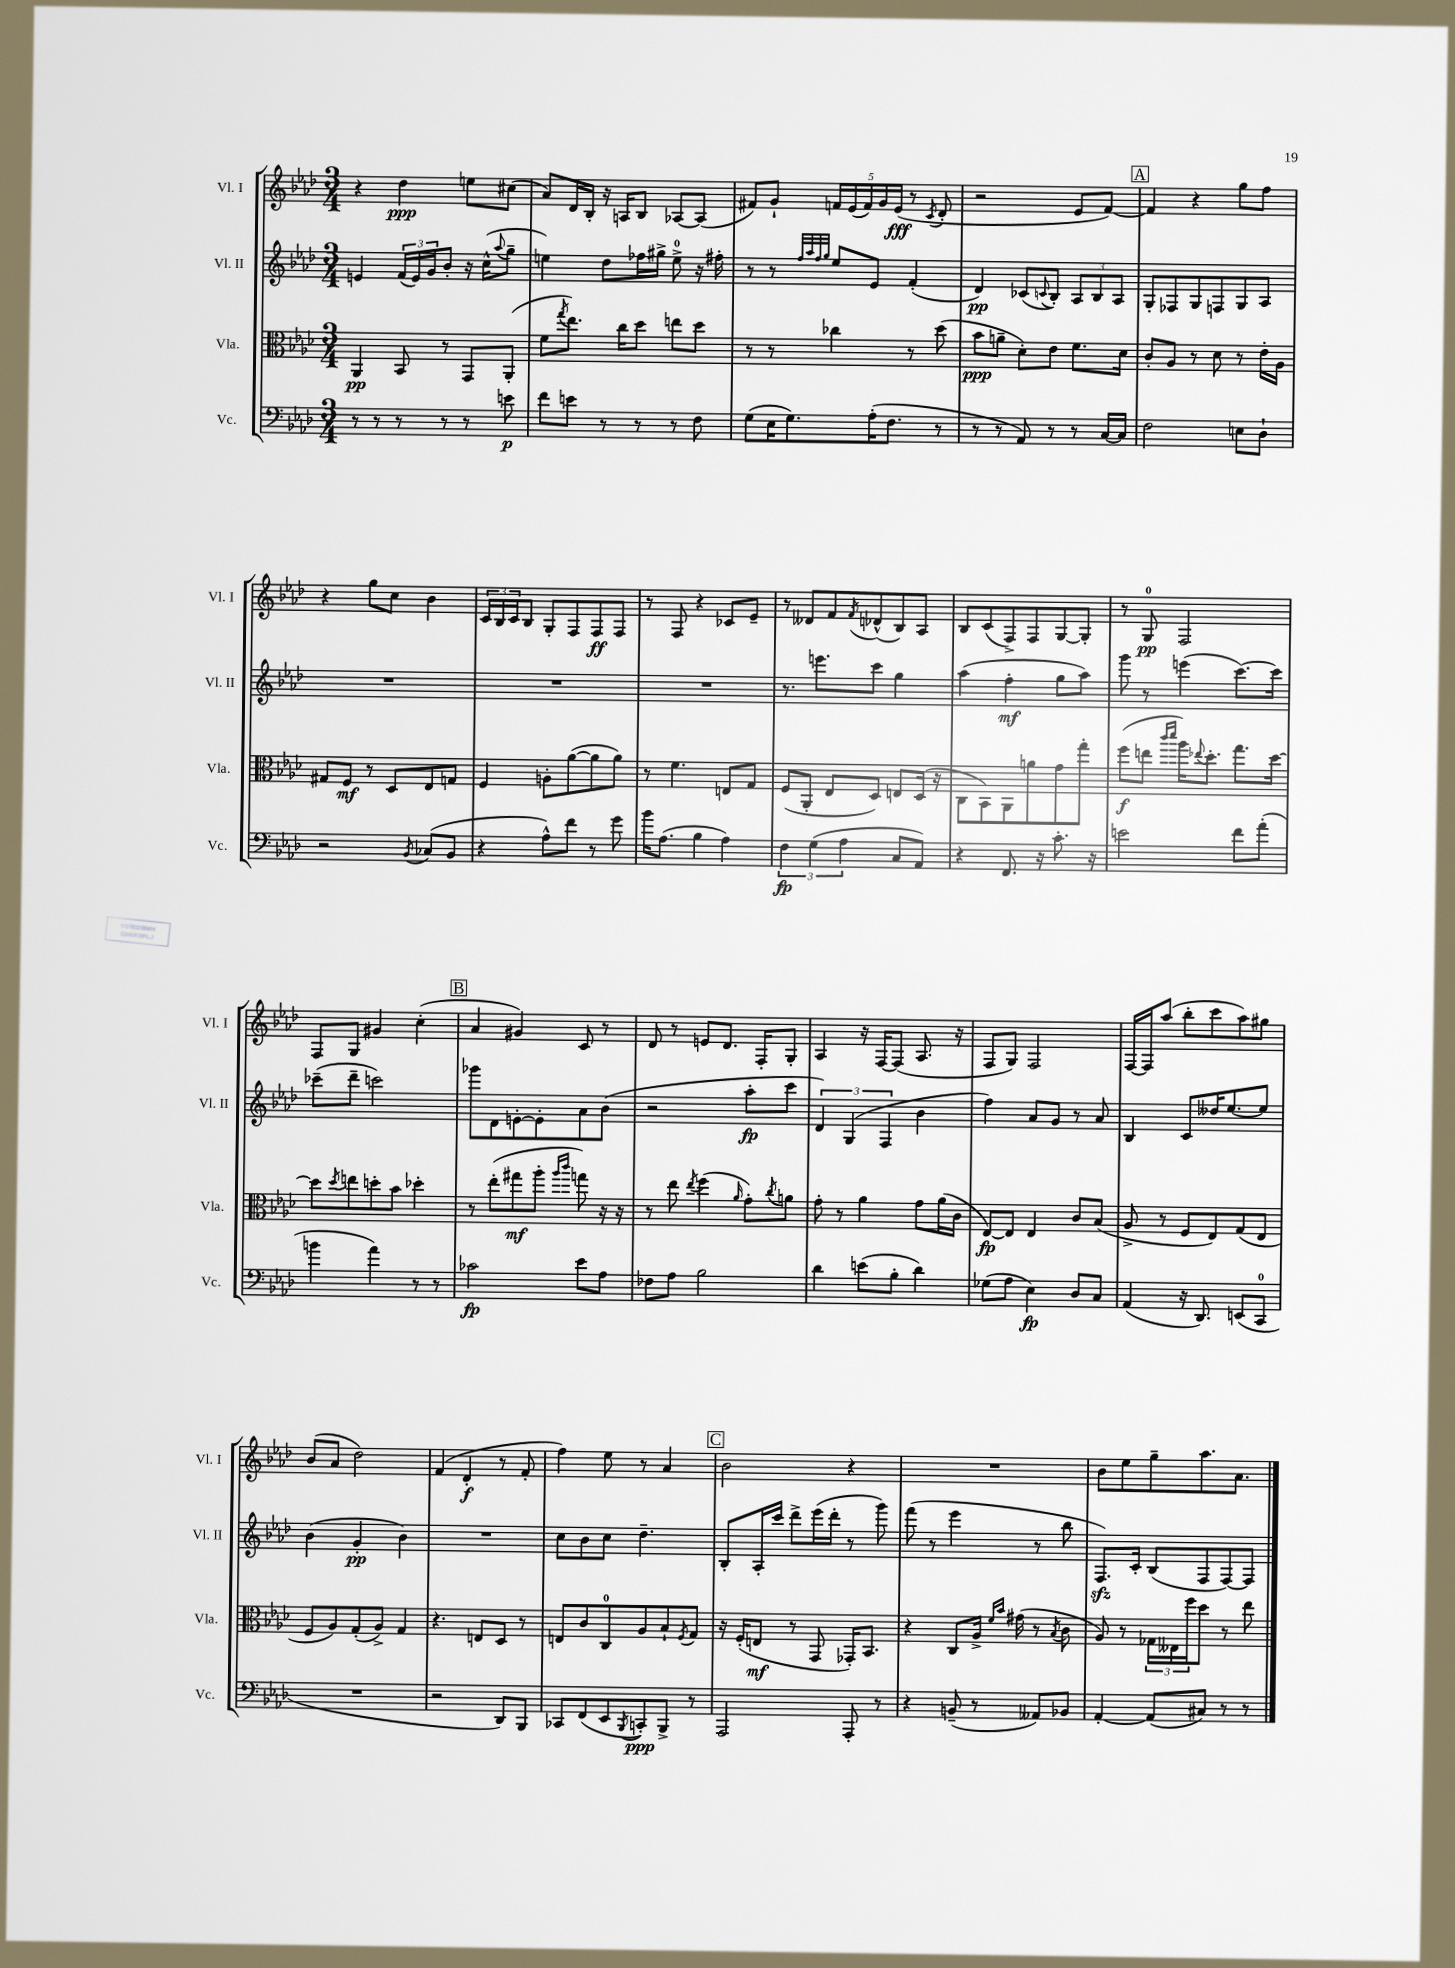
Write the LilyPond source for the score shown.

<<
\new StaffGroup <<
\new Staff = "s0" \with { instrumentName = "Vl. I" shortInstrumentName = "Vl. I" } {
    \clef treble \key aes \major \numericTimeSignature \time 3/4
    r4 des''4\ppp e''8 cis''8( |
    aes'8) des'16 bes16-. r16 a16 bes8 aes8~ aes8( |
    fis'8) g'8-! \tuplet 5/4 { f'16 ees'16( f'16) g'16 ees'16\fff( } r8 \acciaccatura { c'8 } des'8-. |
    r2 ees'8 f'8~) |
    \mark \markup { \box "A" } f'4 r4 g''8 f''8 |
    r4 g''8 c''8 bes'4 |
    \tuplet 3/2 { c'16 bes16 c'16 } bes8 g8-. f8 f8\ff f8 |
    r8 f8 r4 ces'8 ees'8-- |
    r8 deses'8 f'8 \acciaccatura { f'8 } des'8-^( bes8) aes8 |
    bes8 c'8( f8->) f8 g8~ g8-. |
    r8 g8-0\pp f2 |
    f8 g8 gis'4 c''4-.( |
    \mark \markup { \box "B" } aes'4 gis'4) c'8 r8 |
    des'8 r8 e'8 des'8. f16-. g8-. |
    aes4 r16 f16~ f8( aes8. r16 |
    f8 g8) f2 |
    f16~ f16 aes''8( bes''8-. c'''8 aes''8) gis''8 |
    bes'8( aes'8 des''2) |
    f'4( des'4-.\f r8 f'8-. |
    f''4) ees''8 r8 aes'4 |
    \mark \markup { \box "C" } bes'2 r4 |
    R2. |
    bes'8 ees''8 g''8-- aes''8. aes'8. \bar "|." |
}
\new Staff = "s1" \with { instrumentName = "Vl. II" shortInstrumentName = "Vl. II" } {
    \clef treble \key aes \major \numericTimeSignature \time 3/4
    e'4 \tuplet 3/2 { f'16( e'16) g'16 } bes'8-. r16 c''16-^( \appoggiatura { aes''8 } g''8-- |
    e''4) des''8 fes''16 gis''16-> e''8-0-> r16 fis''16-. |
    r8 r8 \grace { f''32 aes''32 f''32 g''32 } ees''8 ees'8 f'4-.( |
    des'4\pp) ces'8( \appoggiatura { c'8 } bes8-.) \tuplet 3/2 { aes8 bes8 aes8 } |
    \mark \markup { \box "A" } g8-. fes8 g8 f8 g8 aes8 |
    R2. |
    R2. |
    R2. |
    r8. e'''8. c'''8 g''4 |
    aes''4( f''4-.\mf g''8 aes''8) |
    g'''8 r8 e'''4( c'''8.~) c'''16 |
    ces'''8--( des'''8-- c'''2) |
    \mark \markup { \box "B" } ges'''8 des'8 e'8~-. e'8-. aes'8 bes'8( |
    r2 aes''8-.\fp c'''8 |
    \tuplet 3/2 { des'4) g4( f4 } bes'4 |
    f''4) aes'8 g'8 r8 aes'8 |
    bes4 c'8 deses''16 ees''8.~ ees''8 |
    bes'4( g'4-.\pp bes'4) |
    R2. |
    c''8 bes'8 c''8 des''4.-- |
    \mark \markup { \box "C" } bes8-. aes16-. c'''16 des'''8-> ees'''16( des'''16-. r8 g'''8) |
    f'''8( r8 ees'''4 r8 bes''8 |
    f8.\sfz) c'16-. bes8( f8 f8~) f8 \bar "|." |
}
\new Staff = "s2" \with { instrumentName = "Vla." shortInstrumentName = "Vla." } {
    \clef alto \key aes \major \numericTimeSignature \time 3/4
    aes,4\pp bes,8 r8 g,8 aes,8-.( |
    f'8 \acciaccatura { g''8 } ees''8.) c''16 des''8 e''8 des''8 |
    r8 r8 ces''4 r8 des''8( |
    bes'8\ppp a'8-- des'8-.) ees'8 f'8. des'16 |
    \mark \markup { \box "A" } c'8-. aes8 r8 des'8 r8 ees'16-. aes16 |
    gis8 f8\mf r8 des8 ees8 g8 |
    f4 a8-. aes'8~( aes'8 aes'8) |
    r8 f'4. e8 g8 |
    f8( aes,8-. ees8 des8) e8 des16( r16 |
    c8 bes,8) aes,8 a'8 g'8 g''8-. |
    f''8\f( e''8 \grace { c'''16 des'''16 } aes''16) \appoggiatura { ees''8 } des''8.-. g''8. des''16~ |
    des''8 \acciaccatura { des''8 } e''8 d''8-. bes'8 des''4-. |
    \mark \markup { \box "B" } r8 ees''8-.( gis''8\mf aes''8-. \grace { aes''16 c'''16 } g''8) r16 r16 |
    r8 ees''8 \acciaccatura { ees''8 } f''4( \grace { aes'16 } g'8-.) \acciaccatura { c''8 } a'8 |
    g'8-. r8 aes'4 g'8 aes'16( c'16 |
    ees8~\fp) ees8 ees4 c'8 bes8( |
    aes8-> r8 f8 ees8) g8( ees8 |
    f8 aes8) g8-.( aes8->) g4 |
    r4. e8 des8 r8 |
    e8 c'8 c8-0 aes8 bes8-! \acciaccatura { f8 } g8 |
    \mark \markup { \box "C" } r16 f16-.( e8\mf r8 g,8 ges,16-.) bes,8. |
    r4 c8 aes16-> \grace { f'16 bes'16 } gis'16( r8 \acciaccatura { bes8 } c'8 |
    aes8) r8 \tuplet 3/2 { ges16 eeses16 f''16 } des''8 r8 ees''8 \bar "|." |
}
\new Staff = "s3" \with { instrumentName = "Vc." shortInstrumentName = "Vc." } {
    \clef bass \key aes \major \numericTimeSignature \time 3/4
    r8 r8 r8 r8 r8 e'8\p |
    f'8 e'8 r8 r8 r8 f8 |
    g8( ees16 g8.) aes16-.( f8. r8 |
    r8 r8 aes,8) r8 r8 c16~ c16 |
    \mark \markup { \box "A" } f2 e8 des8-! |
    r2 \acciaccatura { bes,8 } ces8( bes,8 |
    r4 aes8-^) f'8 r8 g'8 |
    bes'16 aes8.( bes4 aes4) |
    \tuplet 3/2 { f4\fp g4( aes4 } c8 aes,8) |
    r4 f,8. r16 c'8.-. r16 |
    e'2 f'8 aes'8-.( |
    b'4 aes'4) r8 r8 |
    \mark \markup { \box "B" } ces'2\fp ees'8 aes8 |
    fes8 aes8 bes2 |
    des'4 e'8( bes8-. des'4) |
    ges8( aes8 ees4\fp) des8 c8 |
    aes,4( r16 des,8.) e,8( c,8-0 |
    R2. |
    r2 des,8) bes,,8 |
    ces,8 f,8( ees,8 \acciaccatura { bes,,8 } c,8-.\ppp) bes,,8-> r8 |
    \mark \markup { \box "C" } aes,,2 aes,,8-. r8 |
    r4 b,8--( r8 aeses,8) bes,8 |
    aes,4~-. aes,8( cis8) r8 r8 \bar "|." |
}
>>
>>
\layout { \context { \Score \remove "Bar_number_engraver" } }
